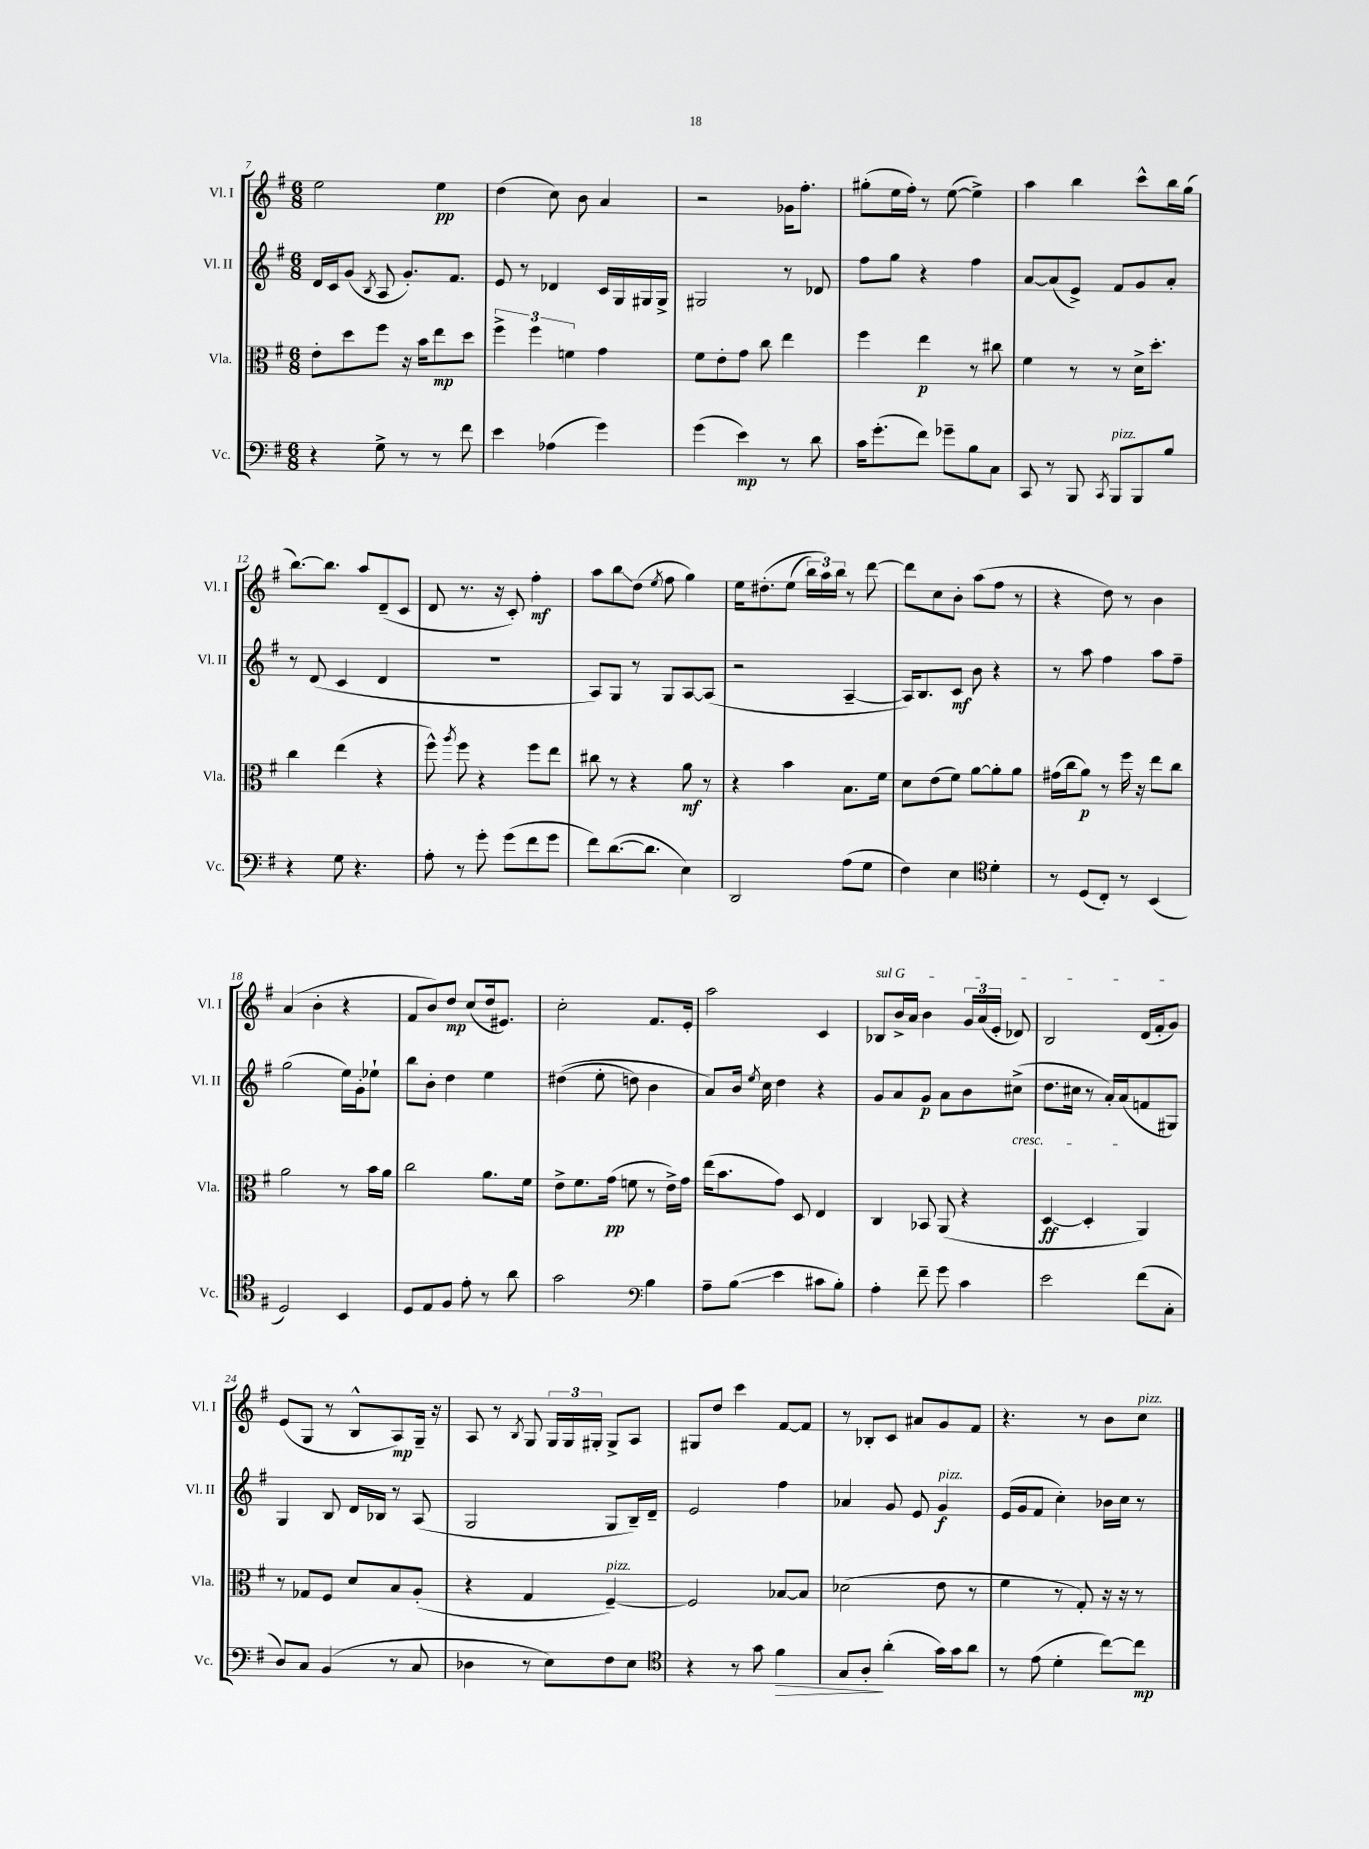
<<
\new StaffGroup <<
\new Staff = "s0" \with { instrumentName = "Vl. I" shortInstrumentName = "Vl. I" } {
    \clef treble \key g \major \numericTimeSignature \time 6/8
    \autoBeamOff e''2 e''4\pp |
    d''4( c''8) b'8 a'4 |
    r2 ges'16[ fis''8.]-. |
    gis''8[-.( e''16 fis''16]-.) r8 e''8~( e''4->) |
    a''4 b''4 c'''8[-^ b''16 g''16]( |
    b''8.[~) b''8.] a''8[ d'8--( c'8] |
    d'8 r8. r16 c'8-.) fis''4-.\mf |
    a''8[ b''8\glissando d''8]( \acciaccatura { e''8 } fis''8 g''4) |
    e''16[ dis''8.-.\( e''8]( \tuplet 3/2 { b''16[) a''16\) b''16] } r8 d'''8~ |
    d'''8[ c''8 b'8]-. a''8[( fis''8] r8 |
    r4 d''8) r8 b'4 |
    a'4( b'4-. r4 |
    fis'8[ b'8) d''8]\mp c''8[( d''16 eis'8.]) |
    c''2-. fis'8.[ e'16]-. |
    a''2 c'4 |
    \once \override TextSpanner.bound-details.left.text = \markup { \italic "sul G" } bes8[\startTextSpan b'16-> a'16] b'4 \tuplet 3/2 { g'16[ a'16( e'16]-. } des'8) |
    b2 d'16[( fis'16-. g'8]\stopTextSpan) |
    e'8[( g8] r8 b8[-^ a8\mp) g16]-- r16 |
    a8 r8 \acciaccatura { b8 } g8 \tuplet 3/2 { g16[ g16 gis16]-. } gis8[-> a8] |
    gis8[ d''8] c'''4 fis'8[~ fis'8] |
    r8 bes8[-. c'8] ais'8[ g'8 fis'8] |
    r4. r8 b'8[ c''8]^\markup { \italic "pizz." } \bar "|." |
}
\new Staff = "s1" \with { instrumentName = "Vl. II" shortInstrumentName = "Vl. II" } {
    \clef treble \key g \major \numericTimeSignature \time 6/8
    \autoBeamOff d'16[ c'16 g'8]( \acciaccatura { b8 } a8 g'8.[-.) fis'8.] |
    e'8 r8 des'4 c'16[ g16 gis16 gis16]-> |
    gis2 r8 des'8 |
    fis''8[ g''8] r4 fis''4 |
    a'8[~ a'8( e'8]->) fis'8[ g'8 a'8]-. |
    r8 d'8( c'4 d'4 |
    R2. |
    a8[) g8] r8 g8[ a8~ a8]( |
    r2 a4~-- |
    a16[) b8. c'8]\mf b'8 r4 |
    r8 a''8 fis''4 a''8[ fis''8]-- |
    g''2( e''16[) g'16-. ees''8]-! |
    b''8[ b'8]-. d''4 e''4 |
    dis''4(\( e''8-. d''8) b'4 |
    a'8[\) b'16] \acciaccatura { e''8 } c''16 d''4 r4 |
    g'8[ a'8 g'8]\p a'8[ b'8 cis''8]->\cresc( |
    d''8.[ cis''16] r8 a'16[-.) a'16\!( f'8 gis8]) |
    g4 b8 d'16[ bes16] r8 a8( |
    g2 g8[ b16--) d'16]-- |
    e'2 fis''4 |
    aes'4 g'8 e'8 g'4\f^\markup { \italic "pizz." } |
    e'16[( g'16 fis'8] c''4-.) bes'16[ c''16] r8 \bar "|." |
}
\new Staff = "s2" \with { instrumentName = "Vla." shortInstrumentName = "Vla." } {
    \clef alto \key g \major \numericTimeSignature \time 6/8
    \autoBeamOff e'8[-. d''8 fis''8] r16 b'16[ e''8\mp d''8] |
    \tuplet 3/2 { fis''4-> fis''4 f'4 } g'4 |
    fis'8[ e'8-. g'8] c''8 e''4 |
    fis''4 e''4\p r8 cis''8 |
    fis'4 r8 r8 d'16[-> d''8.]-. |
    c''4 e''4( r4 |
    fis''8-^) \acciaccatura { a''8 } fis''8 r4 fis''8[ e''8] |
    cis''8 r8 r4 a'8\mf r8 |
    r4 b'4 b8.[ fis'16] |
    d'8[ e'8( fis'8]) a'8[~ a'8-. a'8] |
    gis'16[( c''16 a'8]\p) r8 fis''16 r16 e''8[ c''8] |
    a'2 r8 b'16[ a'16] |
    c''2 a'8.[ fis'16] |
    e'8[-> fis'8. g'16]\pp( f'8 r8 e'16[->) g'16] |
    e''16[( b'8. g'8]) d8 e4 |
    c4 bes,8 a,8( r4 |
    d4~\ff d4-. a,4) |
    r8 ges8[ fis8] d'8[ b8 a8]-.( |
    r4 g4 fis4~--^\markup { \italic "pizz." }) |
    fis2 bes8[~ bes8] |
    des'2( e'8 r8 |
    fis'4 r8 g8-.) r16 r16 r8 \bar "|." |
}
\new Staff = "s3" \with { instrumentName = "Vc." shortInstrumentName = "Vc." } {
    \clef bass \key g \major \numericTimeSignature \time 6/8
    \autoBeamOff r4 g8-> r8 r8 fis'8 |
    e'4 aes4( g'4) |
    g'4( e'4\mp) r8 d'8 |
    c'16[ g'8.-.( fis'8]) ges'8[-- b8 c8] |
    c,8 r8 b,,8 \acciaccatura { c,8 } b,,8[^\markup { \italic "pizz." } b,,8 b8] |
    r4 g8 r4. |
    a8-. r8 g'8-. g'8[( fis'8 g'8] |
    fis'8[) d'8.~( d'8.] e4) |
    d,2 a8[( g8] |
    fis4) e4 \clef tenor d'4-. |
    r8 d8[( c8]-.) r8 b,4( |
    d2) b,4 |
    d8[ e8 fis8] e'8-. r8 a'8 |
    g'2 \clef bass b4 |
    a8[-- b8]\glissando( e'4 cis'8[ b8]-.) |
    a4-. fis'8-- g'8 c'4 |
    e'2 fis'8[( c8]-. |
    d8[) c8] b,4( r8 c8 |
    des4 r8 e8[) fis8 e8] |
    \clef tenor r4 r8 g'8 fis'4\> |
    g8[ a8]-.\! a'4-.( g'16[) g'16 a'8] |
    r8 e'8( d'4-. c''8[~) c''8]\mp \bar "|." |
}
>>
>>
\layout { \context { \Score currentBarNumber = #7 } }
